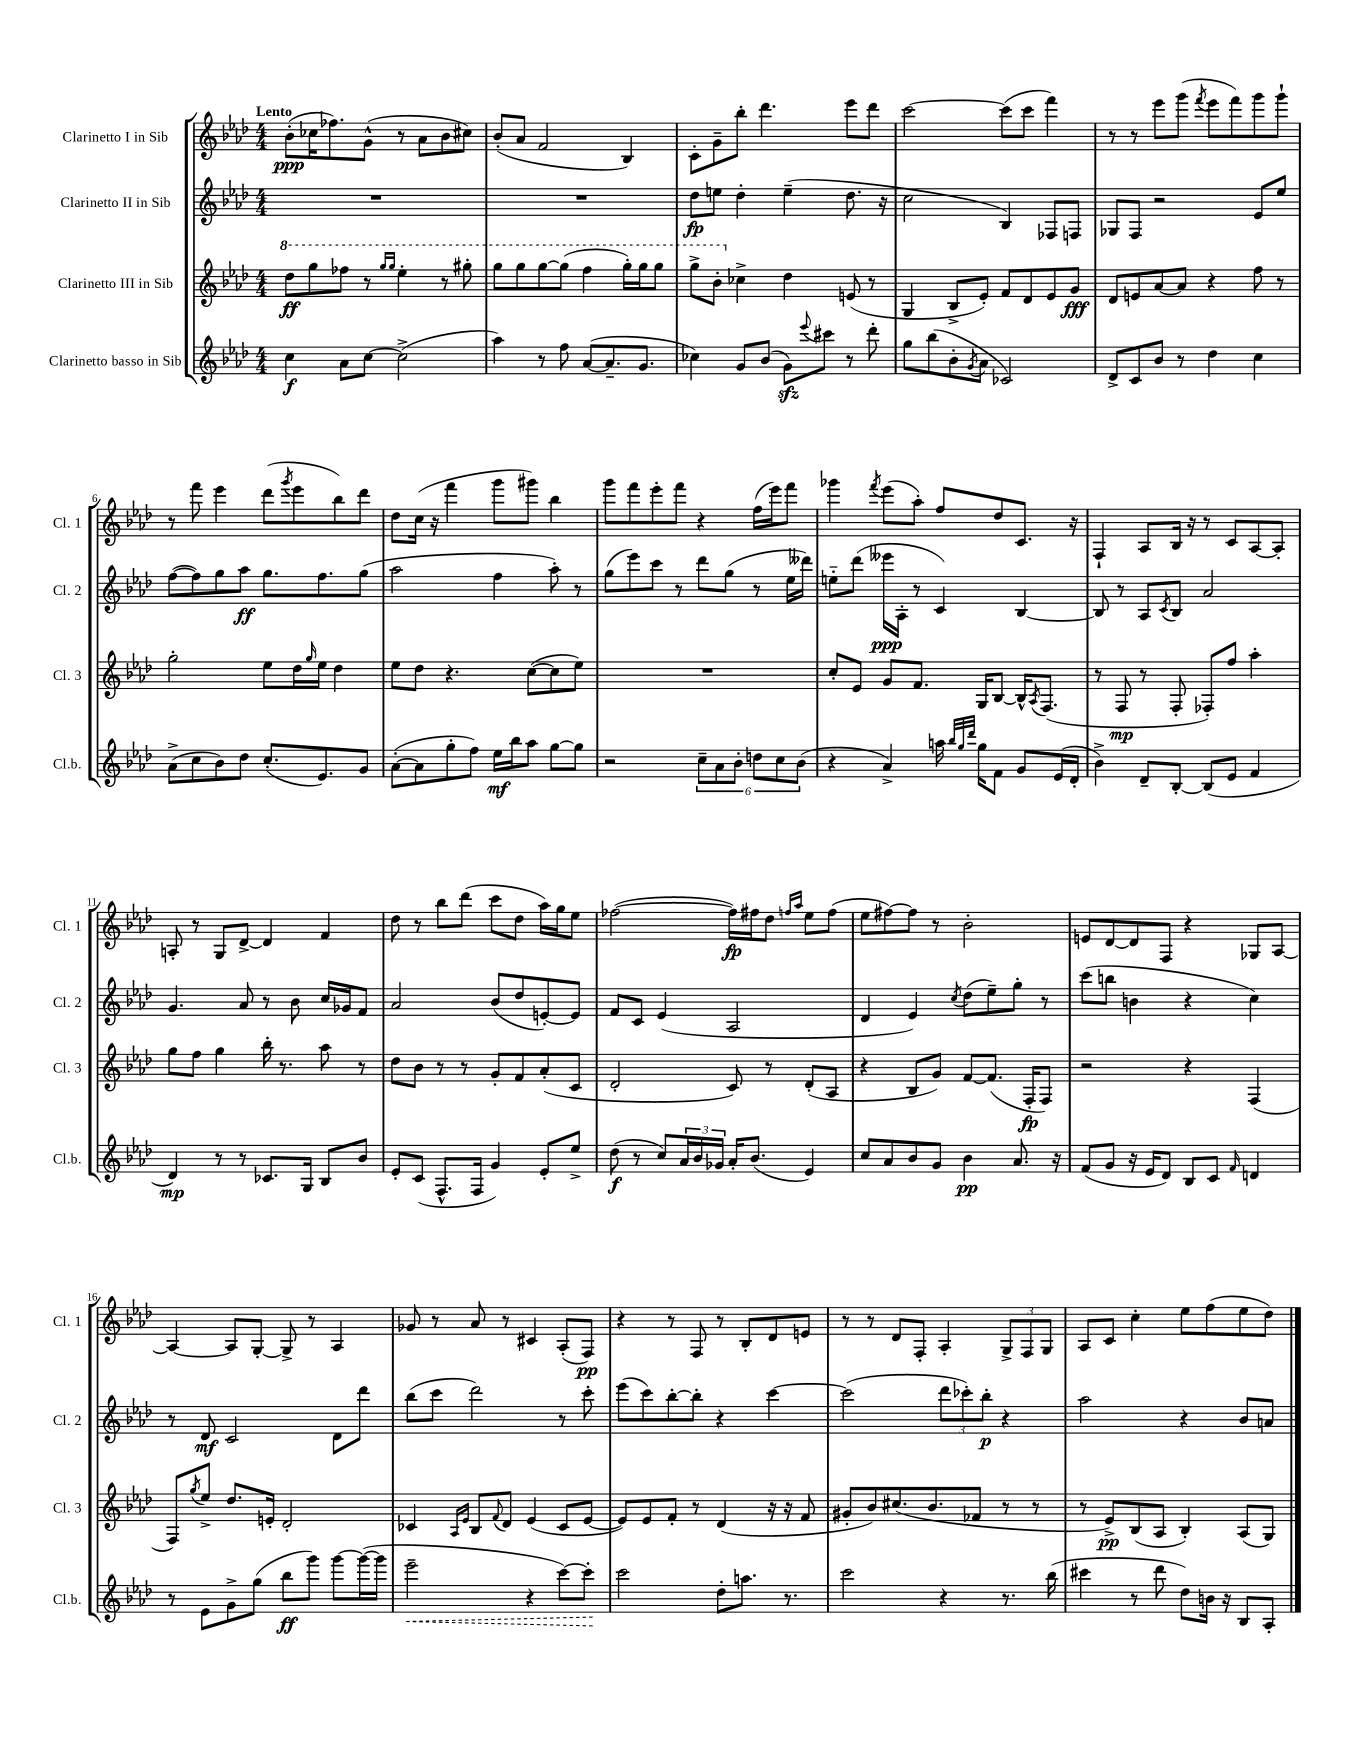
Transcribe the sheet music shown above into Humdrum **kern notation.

**kern	**dynam	**kern	**dynam	**kern	**dynam	**kern	**dynam
*part4	*part4	*part3	*part3	*part2	*part2	*part1	*part1
*staff4	*staff4	*staff3	*staff3	*staff2	*staff2	*staff1	*staff1
*I"Clarinetto basso in Sib	*	*I"Clarinetto III in Sib	*	*I"Clarinetto II in Sib	*	*I"Clarinetto I in Sib	*
*I'Cl.b.	*	*I'Cl. 3	*	*I'Cl. 2	*	*I'Cl. 1	*
*clefG2	*	*clefG2	*	*clefG2	*	*clefG2	*
*k[b-e-a-d-]	*	*k[b-e-a-d-]	*	*k[b-e-a-d-]	*	*k[b-e-a-d-]	*
*M4/4	*	*M4/4	*	*M4/4	*	*M4/4	*
*	*	*8va	*	*	*	*	*
=1	=1	=1	=1	=1	=1	=1	=1
!	!	!	!	!	!	!LO:TX:a:B:t=Lento	!
4cc\	f	8ddd-\L	ff	1r	.	(8b-'\L	ppp
.	.	8ggg\	.	.	.	16cc-X\K	.
.	.	.	.	.	.	8.ff-X\)	.
8a-\L	.	8fff-X\J	.	.	.	.	.
[8cc\J	.	8r	.	.	.	(8g^^\J	.
.	.	16qqggg/LL	.	.	.	.	.
.	.	16qqggg/JJ	.	.	.	.	.
(2cc^\]	.	4eee-'\	.	.	.	8r	.
.	.	.	.	.	.	8a-\L	.
.	.	8r	.	.	.	8b-\	.
.	.	8ggg#X'\	.	.	.	8cc#X\J)	.
=2	=2	=2	=2	=2	=2	=2	=2
4aa-\)	.	8ggg\L	.	1r	.	(8b-'/L	.
.	.	8ggg\	.	.	.	8a-/J	.
8r	.	[8ggg\	.	.	.	2f/	.
8ff\	.	(8ggg\J]	.	.	.	.	.
([8a-/L	.	4fff\	.	.	.	.	.
8.a-~/]	.	.	.	.	.	.	.
.	.	16ggg'\LL)	.	.	.	4B-/)	.
8.g/J	.	16ggg\J	.	.	.	.	.
.	.	8ggg\J	.	.	.	.	.
=3	=3	=3	=3	=3	=3	=3	=3
4cc-X\)	.	8ggg^\L	.	8dd-\L	fp	8c'\L	.
.	.	8bb-'\J	.	8een\J	.	8g~\	.
*	*	*X8va	*	*	*	*	*
8g/L	.	4cc-X^\	.	4dd-'\	.	8bb-'\J	.
(8b-/J	.	.	.	.	.	4.ddd-\	.
8gzz\L)	.	4dd-\	.	(4ee~\	.	.	.
8qqeee-/	.	.	.	.	.	.	.
8ccc#X\J	.	.	.	.	.	.	.
8r	.	(8en/	.	8.dd-\	.	8eee-\L	.
8ddd-'\	.	8r	.	.	.	8ddd-\J	.
.	.	.	.	16r	.	.	.
=4	=4	=4	=4	=4	=4	=4	=4
8gg\L	.	4G/	.	2cc\	.	[2ccc\	.
(8bb-\	.	.	.	.	.	.	.
8b-'\	.	8B-^/L	.	.	.	.	.
8qg/	.	.	.	.	.	.	.
8a-\J	.	8e-'/J)	.	.	.	.	.
2c-X/)	.	8f/L	.	4B-/)	.	(8ccc\L]	.
.	.	8d-/	.	.	.	8ccc\J	.
.	.	8e-/	.	8F-X/L	.	4fff\)	.
.	.	8g/J	fff	8Fn/J	.	.	.
=5	=5	=5	=5	=5	=5	=5	=5
8d-^/L	.	8d-/L	.	8G-X/L	.	8r	.
8c/	.	8en/	.	8F/J	.	8r	.
8b-/J	.	[8a-/	.	2r	.	8eee-\L	.
8r	.	8a-/J]	.	.	.	(8ggg\J	.
.	.	.	.	.	.	8qfff/	.
4dd-\	.	4r	.	.	.	8eee-\L	.
.	.	.	.	.	.	8fff\)	.
4cc\	.	8ff\	.	8e-/L	.	8ggg\	.
.	.	8r	.	8ee-/J	.	8ggg`\J	.
!!LO:LB:g=z
=6	=6	=6	=6	=6	=6	=6	=6
(8a-^\L	.	2gg'\	.	([8ff\L	.	8r	.
8cc\	.	.	.	8ff\])	.	8fff\	.
8b-\)	.	.	.	8gg\	.	4eee-\	.
8dd-\J	.	.	.	8aa-\J	ff	.	.
(8.cc'/L	.	8ee-\L	.	8.gg\L	.	(8ddd-\L	.
.	.	.	.	.	.	8qggg/	.
.	.	16dd-\L	.	.	.	8eee-\	.
.	.	16qqgg/	.	.	.	.	.
8.e-/)	.	16ee-\JJ	.	8.ff\	.	.	.
.	.	4dd-\	.	.	.	8bb-\)	.
8g/J	.	.	.	(8gg\J	.	8ddd-\J	.
=7	=7	=7	=7	=7	=7	=7	=7
([8a-'\L	.	8ee-\L	.	2aa-\	.	8dd-\L	.
8a-\]	.	8dd-\J	.	.	.	(16cc\Jk	.
.	.	.	.	.	.	16r	.
8gg'\	.	4.r	.	.	.	4fff\	.
8ff\J)	.	.	.	.	.	.	.
16ee-\LL	mf	.	.	4ff\	.	8ggg\L	.
16bb-\J	.	.	.	.	.	.	.
8aa-\J	.	([8cc\L	.	.	.	8ggg#X\J)	.
[8gg\L	.	8cc\]	.	8aa-'\)	.	4bb-\	.
8gg\J]	.	8ee-\J)	.	8r	.	.	.
=8	=8	=8	=8	=8	=8	=8	=8
2r	.	1r	.	(8gg\L	.	8ggg\L	.
.	.	.	.	8eee-\)	.	8fff\	.
.	.	.	.	8ccc\J	.	8eee-'\	.
.	.	.	.	8r	.	8fff\J	.
12cc~\L	.	.	.	8ddd-\L	.	4r	.
12a-\	.	.	.	.	.	.	.
.	.	.	.	(8gg\J	.	.	.
12b-'\J	.	.	.	.	.	.	.
12ddn\L	.	.	.	8r	.	(16ff\LL	.
.	.	.	.	.	.	16eee-\J)	.
12cc\	.	.	.	.	.	.	.
.	.	.	.	16ee-\LL	.	8fff\J	.
(12b-\J	.	.	.	.	.	.	.
.	.	.	.	16ddd--X\JJ)	.	.	.
=9	=9	=9	=9	=9	=9	=9	=9
4r	.	8cc'/L	.	8een\L	.	4ggg-X\	.
.	.	8e-/J	.	(8ddd-\J	.	.	.
.	.	.	.	.	.	8qfff/	.
4a-^/)	.	8g/L	.	16eee--X\LL	ppp	(8eee-\L	.
.	.	.	.	16A-'\JJ	.	.	.
.	.	8.f/J	.	8r	.	8aa-'\J)	.
16aan\	.	.	.	4c/)	.	8ff/L	.
32qqbb-/LLL	.	.	.	.	.	.	.
32qqgg/	.	.	.	.	.	.	.
32qqddd-/JJJ	.	.	.	.	.	.	.
16gg\KL	.	16G/KL	.	.	.	.	.
8f\J	.	[8B-/J	.	.	.	8dd-/	.
8g/L	.	16B-^^/KL]	.	[4B-/	.	8.c/J	.
.	.	8qA-/	.	.	.	.	.
.	.	(8.F/J	.	.	.	.	.
(16e-/L	.	.	.	.	.	.	.
16d-'/JJ	.	.	.	.	.	16r	.
=10	=10	=10	=10	=10	=10	=10	=10
4b-^\)	.	8r	.	8B-/]	.	4F`/	.
.	.	8F/	mp	8r	.	.	.
8d-~/L	.	8r	.	8A-/L	.	8A-/L	.
.	.	.	.	8qc/	.	.	.
[8B-'/J	.	8F'/	.	8B-/J	.	16B-/Jk	.
.	.	.	.	.	.	16r	.
(8B-/L]	.	8F-X'/L)	.	2a-/	.	8r	.
8e-/J	.	8ff/J	.	.	.	8c/L	.
4f/	.	4aa-'\	.	.	.	[8A-/	.
.	.	.	.	.	.	8A-'/J]	.
!!LO:LB:g=z
=11	=11	=11	=11	=11	=11	=11	=11
4d-/)	mp	8gg\L	.	4.g/	.	8An'/	.
.	.	8ff\J	.	.	.	8r	.
8r	.	4gg\	.	.	.	8G/L	.
8r	.	.	.	8a-/	.	[8d-^/J	.
8.c-X/L	.	16bb-'\	.	8r	.	4d-/]	.
.	.	8.r	.	.	.	.	.
.	.	.	.	8b-\	.	.	.
16G/Jk	.	.	.	.	.	.	.
8B-/L	.	8aa-\	.	16cc/LL	.	4f/	.
.	.	.	.	16g-X/J	.	.	.
8b-/J	.	8r	.	8f/J	.	.	.
=12	=12	=12	=12	=12	=12	=12	=12
8e-'/L	.	8dd-\L	.	2a-/	.	8dd-\	.
(8c/J	.	8b-\J	.	.	.	8r	.
8.F^^/L	.	8r	.	.	.	8bb-\L	.
.	.	8r	.	.	.	(8ddd-\J	.
16F/Jk	.	.	.	.	.	.	.
4g/)	.	8g'/L	.	(8b-/L	.	8ccc\L	.
.	.	8f/	.	8dd-/	.	8dd-\J	.
8e-'/L	.	(8a-'/	.	[8en'/)	.	16aa-\LL)	.
.	.	.	.	.	.	16gg\J	.
8ee-^/J	.	8c/J	.	8e/J]	.	8ee-\J	.
=13	=13	=13	=13	=13	=13	=13	=13
(8dd-\	f	2d-'/	.	8f/L	.	([2ff-X\	.
8r	.	.	.	8c/J	.	.	.
8cc/L)	.	.	.	(4e-/	.	.	.
24a-/L	.	.	.	.	.	.	.
24b-/	.	.	.	.	.	.	.
24g-X/JJ	.	.	.	.	.	.	.
16a-'/KL	.	8c/)	.	2A-/	.	16ff-\LL])	fp
(8.b-/J	.	.	.	.	.	16ff#X\J	.
.	.	8r	.	.	.	8dd-\J	.
.	.	.	.	.	.	16qqffn/LL	.
.	.	.	.	.	.	16qqaa-/JJ	.
4e-/)	.	(8d-'/L	.	.	.	8ee-\L	.
.	.	8A-/J	.	.	.	(8ff\J	.
=14	=14	=14	=14	=14	=14	=14	=14
8cc/L	.	4r	.	4d-/	.	8ee-\L	.
8a-/	.	.	.	.	.	[8ff#X\)	.
8b-/	.	8B-/L	.	4e-/)	.	8ff#\J]	.
8g/J	.	8g/J)	.	.	.	8r	.
.	.	.	.	8qcc/	.	.	.
4b-\	pp	[8f/L	.	(8dd-\L	.	2b-'\	.
.	.	(8.f/J]	.	8ee-~\)	.	.	.
8.a-/	.	.	.	8gg'\J	.	.	.
.	.	16F'/KL	fp	.	.	.	.
.	.	8F/J)	.	8r	.	.	.
16r	.	.	.	.	.	.	.
=15	=15	=15	=15	=15	=15	=15	=15
(8f/L	.	2r	.	(8ccc\L	.	8en/L	.
8g/J	.	.	.	8bbn\J	.	[8d-/	.
16r	.	.	.	4bn\	.	8d-/]	.
16e-/KL	.	.	.	.	.	.	.
8d-/J)	.	.	.	.	.	8F/J	.
8B-/L	.	4r	.	4r	.	4r	.
8c/J	.	.	.	.	.	.	.
16qqf/	.	.	.	.	.	.	.
4dn/	.	(4F/	.	4cc\)	.	8G-X/L	.
.	.	.	.	.	.	[8A-/J	.
!!LO:LB:g=z
=16	=16	=16	=16	=16	=16	=16	=16
8r	.	8F/L)	.	8r	.	4A-/_	.
.	.	8qgg/	.	.	.	.	.
8e-\L	.	8ee-^/J	.	8d-/	mf	.	.
8g^\	.	8.dd-/L	.	2c/	.	8A-/L]	.
(8gg\J	.	.	.	.	.	[8G'/J	.
.	.	16en'/Jk	.	.	.	.	.
8bb-\L	ff	2d-'/	.	.	.	8G^/]	.
8ggg\J)	.	.	.	.	.	8r	.
[8ggg\L	.	.	.	8d-\L	.	4A-/	.
(16ggg\L_	.	.	.	8ddd-\J	.	.	.
16ggg\JJ]	.	.	.	.	.	.	.
=17	=17	=17	=17	=17	=17	=17	=17
!	!LO:HP:b	!	!	!	!	!	!
2eee-~\	<	4c-X/	.	(8bb-\L	.	8g-X/	.
.	.	.	.	8ccc\J	.	8r	.
.	.	16qqA-/LL	.	.	.	.	.
.	.	16qqe-/JJ	.	.	.	.	.
.	.	8B-/L	.	2ddd-\)	.	8a-/	.
.	.	8qqf/	.	.	.	.	.
.	.	8d-/J	.	.	.	8r	.
4r	.	(4e-/	.	.	.	4c#X/	.
[8ccc\L)	.	8c-/L	.	8r	.	(8A-'/L	.
8ccc'\J]	.	[8e-/J	.	8ccc'\	.	8F/J)	pp
.	[	.	.	.	.	.	.
=18	=18	=18	=18	=18	=18	=18	=18
2ccc\	.	8e-/L])	.	(8eee-\L	.	4r	.
.	.	8e-/	.	8ccc\)	.	.	.
.	.	8f'/J	.	[8bb-'\	.	8r	.
.	.	8r	.	8bb-'\J]	.	8F/	.
8dd-'\L	.	(4d-/	.	4r	.	8r	.
8.aan\J	.	.	.	.	.	8B-'/L	.
.	.	16r	.	[4ccc\	.	8d-/	.
8.r	.	16r	.	.	.	.	.
.	.	8f/	.	.	.	8en/J	.
=19	=19	=19	=19	=19	=19	=19	=19
2ccc\	.	8g#X'/L	.	(2ccc\]	.	8r	.
.	.	8b-/)	.	.	.	8r	.
.	.	(8.cc#X/	.	.	.	8d-/L	.
.	.	.	.	.	.	8F'/J	.
.	.	8.b-/	.	.	.	.	.
4r	.	.	.	12ddd-\L	.	4A-'/	.
.	.	.	.	12ccc-X'\)	.	.	.
.	.	8f-X/J	.	.	.	.	.
.	.	.	.	12bb-'\J	p	.	.
8.r	.	8r	.	4r	.	12G^/L	.
.	.	.	.	.	.	12F/	.
.	.	8r	.	.	.	.	.
.	.	.	.	.	.	12G/J	.
(16bb-\	.	.	.	.	.	.	.
=20	=20	=20	=20	=20	=20	=20	=20
4ccc#X\	.	8r	.	2aa-\	.	8A-/L	.
.	.	8e-^/L)	pp	.	.	8c/J	.
8r	.	(8B-/	.	.	.	4cc'\	.
8ddd-\	.	8A-/J	.	.	.	.	.
8dd-\L)	.	4B-'/)	.	4r	.	8ee-\L	.
16bn\Jk	.	.	.	.	.	(8ff\	.
16r	.	.	.	.	.	.	.
8B-/L	.	(8A-/L	.	8b-/L	.	8ee-\	.
8A-'/J	.	8G/J)	.	8an/J	.	8dd-\J)	.
==	==	==	==	==	==	==	==
*-	*-	*-	*-	*-	*-	*-	*-
